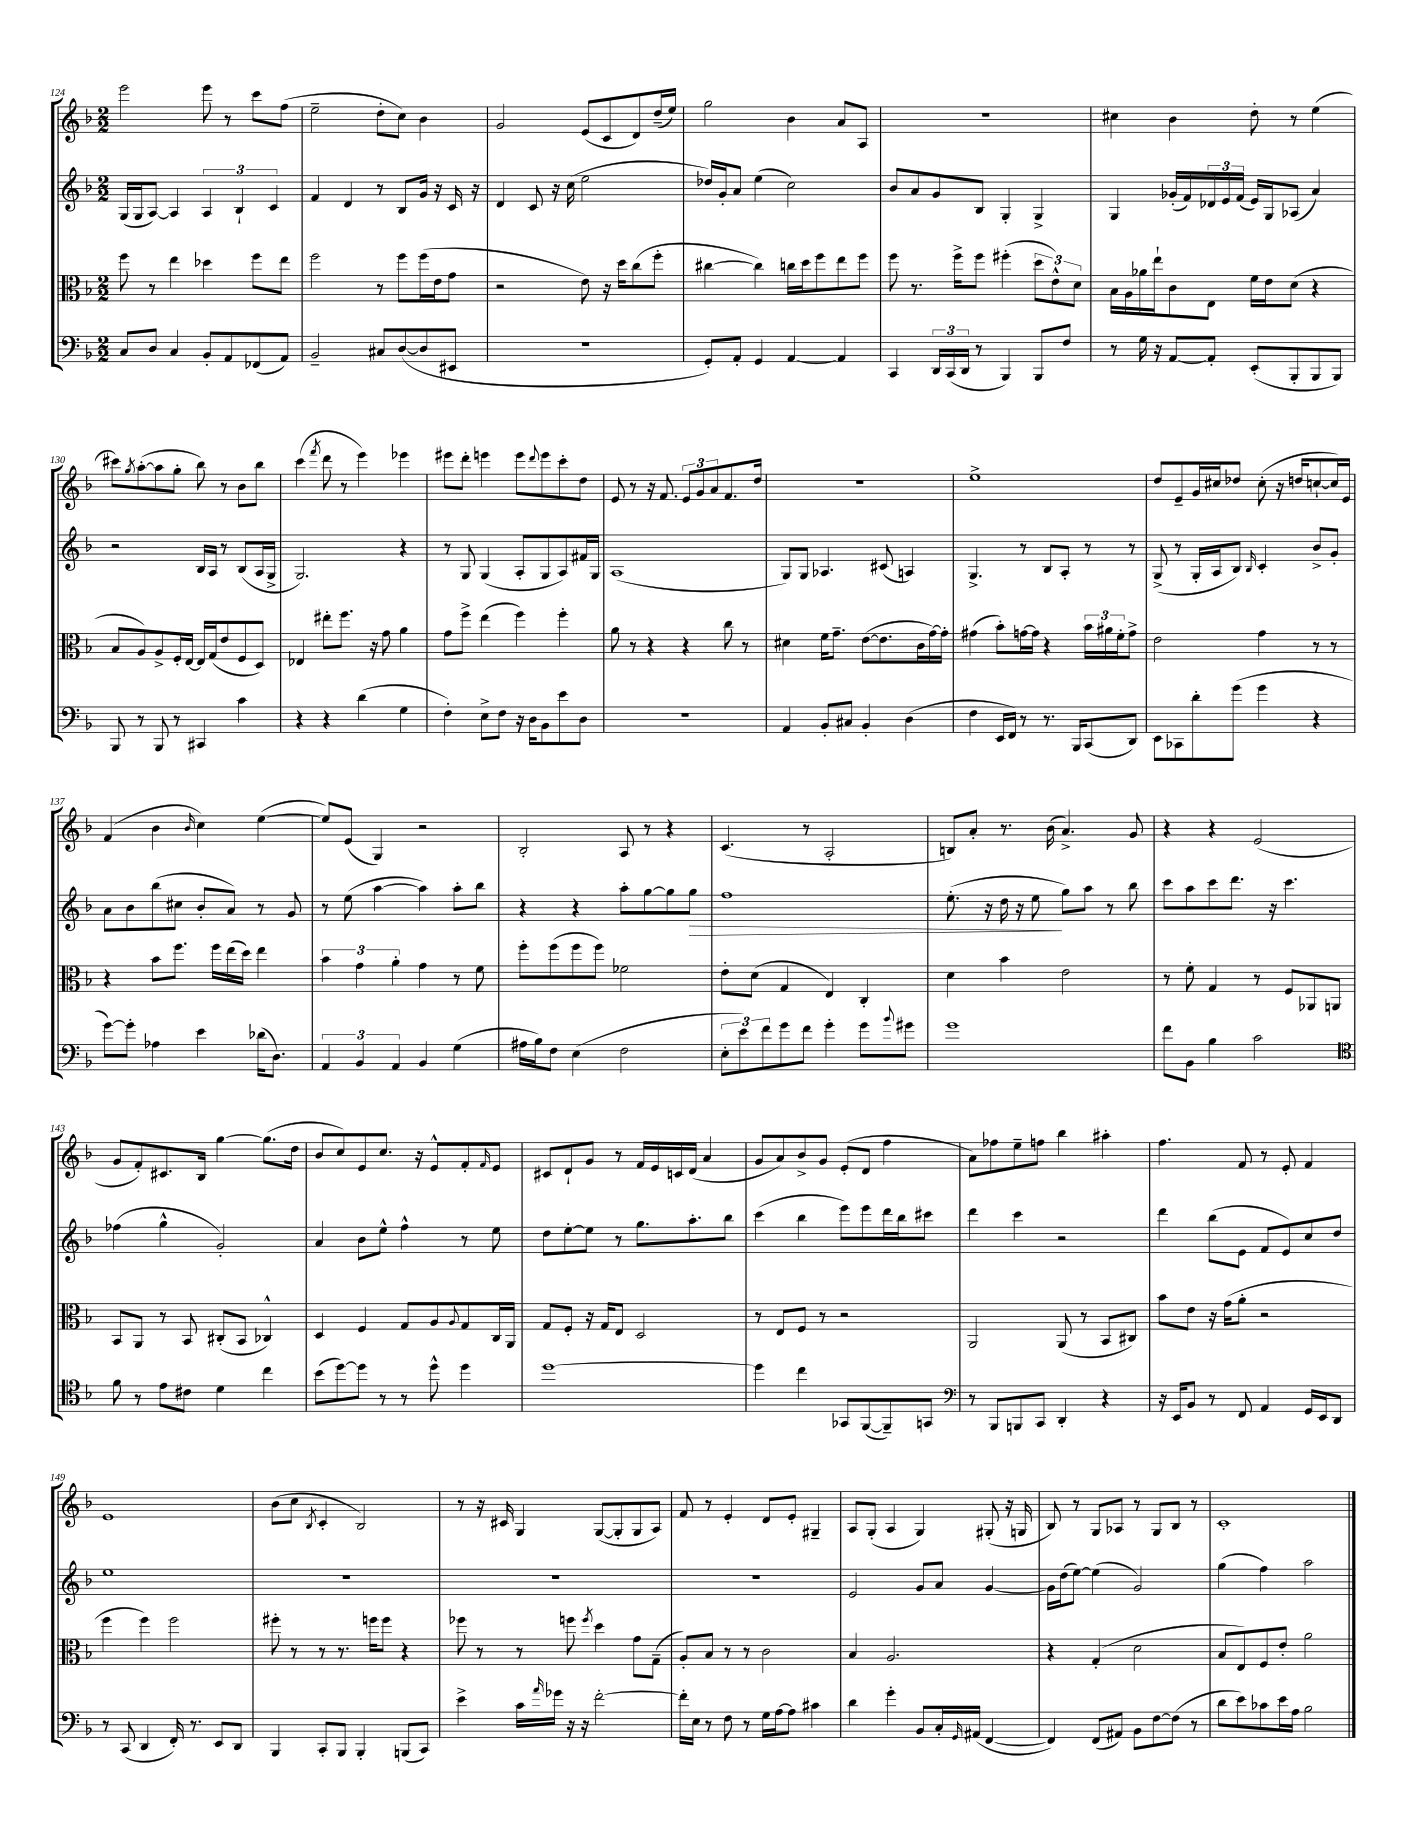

**kern	**kern	**kern	**kern
*staff4	*staff3	*staff2	*staff1
*clefF4	*clefC3	*clefG2	*clefG2
*k[b-]	*k[b-]	*k[b-]	*k[b-]
*M2/2	*M2/2	*M2/2	*M2/2
8C/L	8ff\	(16G/LL	2eee\
.	.	16G/J	.
8D/J	8r	[8A/J)	.
4C/	4ee\	4A/]	.
8BB-'/L	4dd-\	6A/	8eee\
8AA/	.	.	8r
.	.	6B-`/	.
(8FF-/	8ff\L	.	8ccc\L
.	.	6c/	.
8AA/J)	8ee\J	.	(8ff\J
=	=	=	=
2BB-~/	2ff\	4f/	2ee~\
.	.	4d/	.
8C#/L	8r	8r	8dd'\L
([8D/	8ff\L	8B-/L	8cc\J)
8D/]	(16ff\L	16g/Jk	4b-\
.	16e\J	16r	.
8EE#/J	8g\J	16c/	.
.	.	16r	.
=	=	=	=
1r	2r	4d/	2g/
.	.	8c/	.
.	.	16r	.
.	.	(16cc\	.
.	8e\)	2ee\	(8e/L
.	16r	.	8c/
.	16dd\LK	.	.
.	(8cc\	.	8d/)
.	8ff'\J	.	(16dd~/L
.	.	.	16ee/JJ)
=	=	=	=
8GG'/L)	[4cc#\	16dd-/LL)	2gg\
.	.	16g'/J	.
8AA'/J	.	8a/J	.
4GG/	4cc#\])	(4ee\	.
[4AA/	16cc\LL	2cc\)	4b-\
.	16dd\J	.	.
.	8ff\	.	.
4AA/]	8ee\	.	8a/L
.	8ff\J	.	8A/J
=	=	=	=
4CC/	8ff\	8b-/L	1r
.	8.r	8a/	.
24DD/LL	.	8g/	.
(24CC/	.	.	.
.	16ff^\LK	.	.
24DD/JJ	.	.	.
8r	8ff\J	8B-/J	.
4BBB-/)	(4ff#'\	4G'/	.
8BBB-/L	12dd\L	4G^/	.
.	12e^^\)	.	.
8F/J	.	.	.
.	12d\J	.	.
=	=	=	=
8r	16B-\LL	4G/	4cc#\
.	16A\	.	.
16G\	16a-\	.	.
16r	16ee`\J	.	.
[8AA/L	8c\	(16g-'/LL	4b-\
.	.	16f/)	.
8AA'/]J	8E\J	24d-/	.
.	.	24e/	.
.	.	(24f/JJ	.
(8EE'/L	16f\LL	16e/LL)	8dd'\
.	16e\J	16G/J	.
8BBB-'/	(8d\J	(8A-/J	8r
8BBB-/	4r	4a/)	(4ee\
8BBB-/J)	.	.	.
=	=	=	=
8BBB-/	8B-/L	2r	8ccc#\L)
.	.	.	8qgg/
8r	8A/)	.	([8aa'\
8BBB-/	8A^/	.	8aa\]
8r	16F'/L	.	8gg'\J
.	[16E/JJ	.	.
4CC#/	16E/]LL	16B-/LL	8bb-\)
.	(16G/J	16A/JJ	.
.	8e/	8r	8r
4c\	8F/	(8B-/L	8b-\L
.	8D/J)	16A/L	8bb-\J
.	.	16G^/JJ	.
=	=	=	=
4r	4E-/	2.G/)	(4ccc\
.	.	.	8qfff/
4r	8ee#'\L	.	8ddd\
.	8.ff\J	.	8r
(4d\	.	.	4eee\)
.	16r	.	.
.	8g\	.	.
4G\	4a\	4r	4eee-\
=	=	=	=
4F'\)	8g\L	8r	8eee#\L
.	8ff^\J	8G/	8ddd'\J
8E^\L	(4ee\	(4G/	4eee\
8F\J	.	.	.
16r	4ff\)	8A'/L	8eee\L
16D\LK	.	.	.
.	.	.	8qqddd/
8BB-\	.	8G/	8eee\
8e\	4ff'\	8A/)	8ccc'\
8D\J	.	16f#/L	8dd\J
.	.	16G/JJ	.
=	=	=	=
1r	8a\	(1A	8e/
.	8r	.	8r
.	4r	.	16r
.	.	.	8.f/
.	4r	.	12e/L
.	.	.	12g/
.	.	.	12a/
.	8cc\	.	8.f/
.	8r	.	.
.	.	.	16dd/Jk
=	=	=	=
4AA/	4d#\	8G/L)	1r
.	.	8G/J	.
8BB-'/L	16f\LK	4.A-/	.
.	8.g~\J	.	.
8C#/J	.	.	.
4BB-'/	([8e\L	.	.
.	8.e\]	(8c#/	.
(4D\	.	4A/)	.
.	16c\L	.	.
.	[16g\)	.	.
.	16g'\]JJ	.	.
=	=	=	=
4F\	(4g#\	4.G^/	1ee^
16EE/LL	8b-'\L)	.	.
16FF/JJ)	.	.	.
8r	[16g\L	8r	.
.	16g\]JJ	.	.
8.r	4r	8B-/L	.
.	.	8A'/J	.
16BBB-/LK	.	.	.
(8CC/	24b-\LL	8r	.
.	24a#\	.	.
.	24f'\J	.	.
8DD/J)	8g^\J	8r	.
=	=	=	=
8EE\L	2e\	(8G^/	8dd/L
8CC-\	.	8r	8e~/
8d'\	.	16G'/LL	16g/L
.	.	16A/J	16cc#/J
(8g\J	.	8B-/J)	8dd-/J
.	.	16qqB-/	.
4g\	4g\	4c'/	(8cc#'\
.	.	.	16r
.	.	.	16dd/LK
4r	8r	8b-^/L	[8cc`/
.	8r	8g'/J	16cc/]L)
.	.	.	16e/JJ
=	=	=	=
[8g\L)	4r	8a\L	(4f/
8g'\]J	.	8b-\	.
4A-\	8b-\L	(8bb-\	4b-\
.	8.ff\J	8cc#\J	.
.	.	.	16qqb-/
4e\	.	8b-'/L	4cc\)
.	16ff\LL	.	.
.	(16ee\	8a/J)	.
.	16dd\JJ)	.	.
(16d-\LK	4ee\	8r	([4ee\
8.D\J)	.	.	.
.	.	8g/	.
=	=	=	=
6AA/	6b-\	8r	8ee/]L)
.	.	(8ee\	(8e/J
6BB-/	6g\	.	.
.	.	[4aa\	4G/)
6AA/	6a'\	.	.
4BB-/	4g\	4aa\])	2r
(4G\	8r	8aa'\L	.
.	8f\	8bb-\J	.
=	=	=	=
16A#\LL	8ff'\L	4r	2B-'/
16B-\J)	.	.	.
8F\J	(8ff\	.	.
(4E\	8ff\	4r	.
.	8ff\J)	.	.
2F\	2f-\	8aa'\L	8A/
.	.	[8gg\	8r
.	.	8gg\]	4r
.	.	8gg\J	.
=	=	=	=
12E'\L	8e'\L	1ff	(4.c/
12e\)	.	.	.
.	(8d\J	.	.
12f\	.	.	.
8g\	4G/	.	.
8f\J	.	.	8r
4g'\	4E/)	.	2A'/
8g\L	4C'/	.	.
8qqb-/	.	.	.
8g#\J	.	.	.
=	=	=	=
1g	4d\	(8.ee'\	8B/L)
.	.	.	8a'/J
.	.	16r	.
.	4b-\	16dd\	8.r
.	.	16r	.
.	.	8ee\	.
.	.	.	(16b-\
.	2e\	8gg\L)	4.a^/)
.	.	8aa\J	.
.	.	8r	.
.	.	8bb-\	8g/
=	=	=	=
8f\L	8r	8ccc\L	4r
8BB-\J	8f'\	8aa\	.
4B-\	4G/	8ccc\	4r
.	.	8.ddd\J	.
2c\	8r	.	(2e/
.	.	16r	.
.	8F/L	4.ccc\	.
.	8AA-/	.	.
.	8AA/J	.	.
=	=	=	=
*clefC4	*	*	*
8f\	8BB-/L	(4ff-\	8g/L
8r	8AA/J	.	8f'/)
8e\L	8r	4gg^^\	8.c#/
8c#\J	8BB-/	.	.
.	.	.	16B-/Jk
4d\	(8C#'/L	2g'/)	[4gg\
.	8BB-/J	.	.
4cc\	4C-^^/)	.	(8.gg\]L
.	.	.	16dd\Jk
=	=	=	=
(8b-\L	4D/	4a/	8b-/L
[8dd\)	.	.	8cc/)
8dd\]J	4F/	8b-\L	8e/
8r	.	8ee^^\J	8.cc/J
8r	8G/L	4ff^^\	.
.	.	.	16r
8dd^^\	8A/	.	8e^^/L
.	8qqA/	.	.
4dd\	8G/	8r	8f'/
.	.	.	16qqf/
.	16C/L	8ee\	8e/J
.	16AA/JJ	.	.
=	=	=	=
[1dd	8G/L	8dd\L	8c#/L
.	8F'/J	[8ee'\	8d`/
.	16r	8ee\]J	8g/J
.	16G/LK	.	.
.	8E/J	8r	8r
.	2D/	8.gg\L	16f/LL
.	.	.	16e/
.	.	.	16c/
.	.	8.aa'\	(16d/JJ
.	.	.	4a/
.	.	8bb-\J	.
=	=	=	=
4dd\]	8r	(4ccc\	8g/L
.	8E/L	.	8a/)
4cc\	8F/J	4bb-\	8b-^/
.	8r	.	8g/J
8GG-/L	2r	8eee\L)	(8e'/L
([8FF/	.	8eee\	8d/J
8FF~/])	.	16ddd\L	4ff\
.	.	16bb-\J	.
8GG/J	.	8ccc#\J	.
=	=	=	=
*clefF4	*	*	*
8r	2AA/	4ddd\	8a\L)
8BBB-/L	.	.	8ff-\
8BBB/	.	4ccc\	8ee~\
8CC/J	.	.	8ff\J
4DD'/	(8AA/	2r	4bb-\
.	8r	.	.
4r	8BB-/L	.	4aa#'\
.	8C#/J)	.	.
=	=	=	=
16r	8b-\L	4ddd\	4.ff\
16EE/LK	.	.	.
8BB-/J	8e\J	.	.
8r	16r	(8bb-\L	.
.	(16g\LK	.	.
8FF/	8a'\J	8e\J	8f/
4AA/	2r	8f/L	8r
.	.	8e/)	8e'/
16GG/LL	.	8cc/	4f/
16EE/J	.	.	.
8DD/J	.	8dd/J	.
=	=	=	=
8r	4ff\	1ee	1e
(8CC/	.	.	.
4DD/	4ff\)	.	.
16FF'/)	2ff\	.	.
8.r	.	.	.
8EE/L	.	.	.
8DD/J	.	.	.
=	=	=	=
4BBB-/	8ff#'\	1r	(8b-\L
.	8r	.	8cc\J
.	.	.	8qB-/
8CC'/L	8r	.	4c'/
8BBB-/J	8.r	.	.
4BBB-'/	.	.	2B-/)
.	16ff\LK	.	.
.	8ff\J	.	.
(8BBB/L	4r	.	.
8CC/J)	.	.	.
=	=	=	=
4e^\	8ff-\	1r	8r
.	8r	.	16r
.	.	.	16c#/
16c\LL	8r	.	4G/
16qqa/	.	.	.
16g-\JJ	.	.	.
16r	8ff\	.	.
16r	.	.	.
.	8qff/	.	.
[2f'\	4dd\	.	([8G/L
.	.	.	8G'/]
.	8g\L	.	8G/
.	(8G~\J	.	8A/J)
=	=	=	=
16f'\]LL	8A'/L)	1r	8f/
16E\JJ	.	.	.
8r	8B-/J	.	8r
8F\	8r	.	4e'/
8r	8r	.	.
16G\LL	2c\	.	8d/L
[16A\J	.	.	.
8A\]J	.	.	8e'/J
4c#\	.	.	4G#~/
=	=	=	=
4d\	4B-/	2e/	8A/L
.	.	.	(8G'/J
4g'\	2.A/	.	4A/
8BB-/L	.	8g/L	4G/)
16C'/L	.	8a/J	.
16qqGG/	.	.	.
(16AA#/JJ	.	.	.
[4FF/	.	[4g/	(8G#'/
.	.	.	16r
.	.	.	16G/
=	=	=	=
4FF/])	4r	16g\]LL	8B-/)
.	.	(16dd\J	.
.	.	[8ee\J)	8r
(8FF/L	(4G'/	(4ee\]	8G/L
8AA#/J)	.	.	8A-/J
8BB-\L	2d\	2g/)	8r
[8F\	.	.	8G/L
(8F\]J	.	.	8B-/J
8r	.	.	8r
=	=	=	=
8d\L	8B-/L	(4gg\	1c'
8e\)	8E/)	.	.
8c-\	8F/	4ff\)	.
16e\L	8e'/J	.	.
16A\JJ	.	.	.
2B-\	2a\	2aa\	.
==	==	==	==
*-	*-	*-	*-
